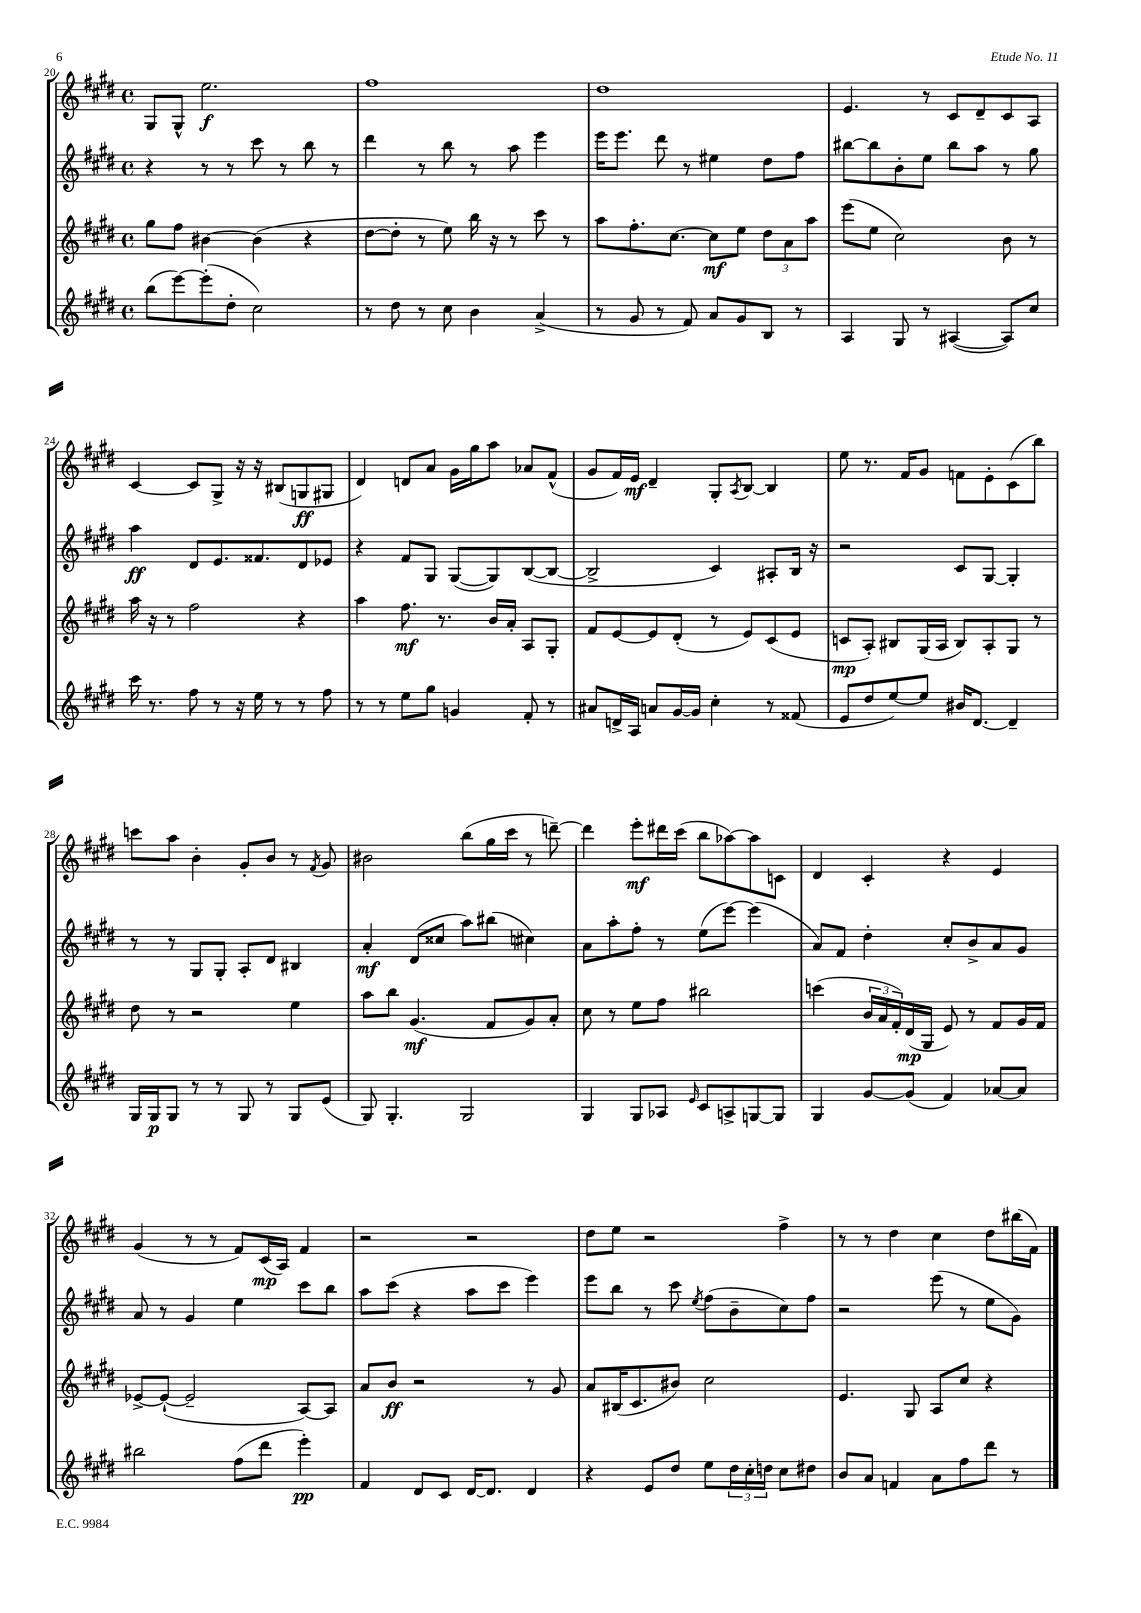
<<
\new StaffGroup <<
\new Staff = "s0" {
    \clef treble \key e \major \defaultTimeSignature \time 4/4
    gis8 gis8-^ e''2.\f |
    fis''1 |
    dis''1 |
    e'4. r8 cis'8 dis'8-- cis'8 a8 |
    cis'4~ cis'8 gis8-> r16 r16 bis8( g8\ff gis8 |
    dis'4) d'8 a'8 gis'16 gis''16 a''8 aes'8 fis'8-^( |
    gis'8 fis'16) e'16\mf dis'4-- gis8-. \acciaccatura { a8 } b8~ b4 |
    e''8 r8. fis'16 gis'8 f'8 e'8-. cis'8( b''8) |
    c'''8 a''8 b'4-. gis'8-. b'8 r8 \acciaccatura { fis'8 } gis'8 |
    bis'2 b''8( gis''16 cis'''16 r8 d'''8~--) |
    d'''4 e'''8-.\mf dis'''16 cis'''16( b''8 aes''8~) aes''8 c'8 |
    dis'4 cis'4-. r4 e'4 |
    gis'4( r8 r8 fis'8) cis'16\mp( a16) fis'4 |
    r2 r2 |
    dis''8 e''8 r2 fis''4-> |
    r8 r8 dis''4 cis''4 dis''8 bis''16( fis'16) \bar "|." |
}
\new Staff = "s1" {
    \clef treble \key e \major \defaultTimeSignature \time 4/4
    r4 r8 r8 cis'''8 r8 b''8 r8 |
    dis'''4 r8 b''8 r8 a''8 e'''4 |
    e'''16 e'''8. dis'''8 r8 eis''4 dis''8 fis''8 |
    bis''8~ bis''8 b'8-. e''8 bis''8 a''8 r8 gis''8 |
    a''4\ff dis'8 e'8. fisis'8. dis'8 ees'8 |
    r4 fis'8 gis8 gis8~( gis8) b8~( b8~ |
    b2-> cis'4) ais8-. b16 r16 |
    r2 cis'8 gis8~ gis4-. |
    r8 r8 gis8 gis8-. a8-. dis'8 bis4 |
    a'4-.\mf dis'8( cisis''8 a''8) bis''8( cis''4) |
    a'8 a''8-. fis''8-. r8 e''8( e'''8~) e'''4( |
    a'8) fis'8 dis''4-. cis''8-. b'8-> a'8 gis'8 |
    a'8 r8 gis'4 e''4 cis'''8 b''8 |
    a''8 cis'''8( r4 a''8 cis'''8 e'''4) |
    e'''8 b''8 r8 cis'''8 \acciaccatura { e''8 } fis''8( b'8-- cis''8) fis''8 |
    r2 e'''8( r8 e''8 gis'8) \bar "|." |
}
\new Staff = "s2" {
    \clef treble \key e \major \defaultTimeSignature \time 4/4
    gis''8 fis''8 bis'4~ bis'4( r4 |
    dis''8~ dis''8-. r8 e''8) b''16 r16 r8 cis'''8 r8 |
    a''8 fis''8.-. cis''8.~ cis''8\mf e''8 \tuplet 3/2 { dis''8 a'8 a''8 } |
    e'''8( e''8 cis''2) b'8 r8 |
    a''16 r16 r8 fis''2 r4 |
    a''4 fis''8.\mf r8. b'16 a'16-. a8 gis8-. |
    fis'8 e'8~ e'8 dis'8-.( r8 e'8) cis'8( e'8 |
    c'8\mp a8-.) bis8 gis16( a16 bis8) a8-. gis8 r8 |
    dis''8 r8 r2 e''4 |
    a''8 b''8 gis'4.\mf( fis'8 gis'8) a'8-. |
    cis''8 r8 e''8 fis''8 bis''2 |
    c'''4( \tuplet 3/2 { b'16 a'16 fis'16-.) } dis'16\mp( gis16 e'8) r8 fis'8 gis'16 fis'16 |
    ees'8~-> ees'8~-!( ees'2-- a8~) a8 |
    a'8 b'8\ff r2 r8 gis'8 |
    a'8 bis16( cis'8. bis'8) cis''2 |
    e'4. gis8 a8 cis''8 r4 \bar "|." |
}
\new Staff = "s3" {
    \clef treble \key e \major \defaultTimeSignature \time 4/4
    b''8( e'''8~) e'''8-.( dis''8-. cis''2) |
    r8 dis''8 r8 cis''8 b'4 a'4->( |
    r8 gis'8 r8 fis'8) a'8 gis'8 b8 r8 |
    a4 gis8 r8 ais4~( ais8) cis''8 |
    cis'''16 r8. fis''8 r8 r16 e''16 r8 r8 fis''8 |
    r8 r8 e''8 gis''8 g'4 fis'8-. r8 |
    ais'8 d'16-> a16 a'8 gis'16~ gis'16 cis''4-. r8 fisis'8( |
    e'8 dis''8 e''8~) e''8 bis'16 dis'8.~ dis'4-- |
    gis16 gis16\p gis8 r8 r8 gis8 r8 gis8 e'8( |
    gis8) gis4.-. gis2 |
    gis4 gis8 aes8 \grace { e'16 } cis'8 a8-> g8~ g8 |
    gis4 gis'8~ gis'8( fis'4) aes'8~ aes'8 |
    bis''2 fis''8( dis'''8 e'''4-.\pp) |
    fis'4 dis'8 cis'8 dis'16~ dis'8. dis'4 |
    r4 e'8 dis''8 e''8 \tuplet 3/2 { dis''16 cis''16-. d''16 } cis''8 dis''8 |
    b'8 a'8 f'4 a'8 fis''8 dis'''8 r8 \bar "|." |
}
>>
>>
\layout { \context { \Score currentBarNumber = #20 } }
